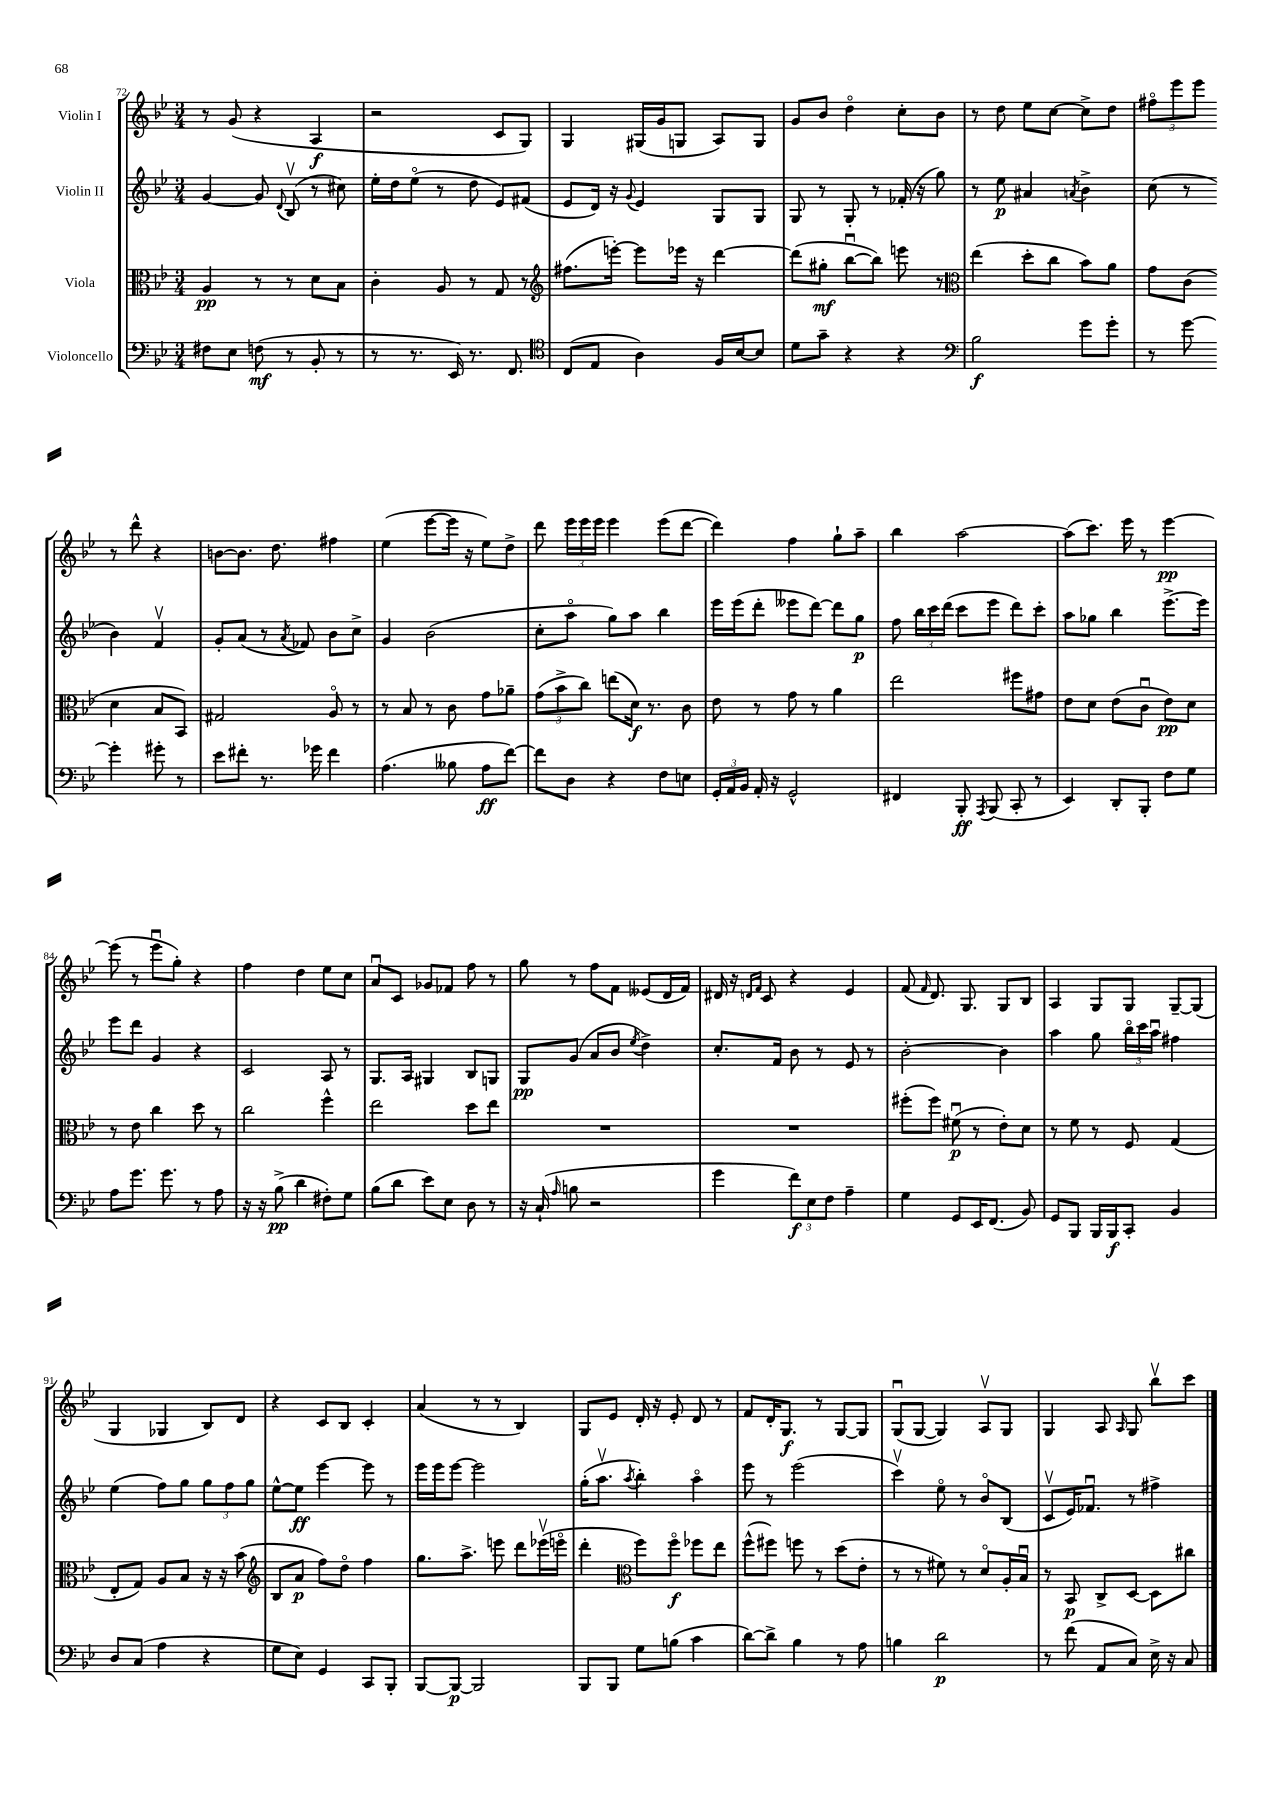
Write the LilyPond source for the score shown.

<<
\new StaffGroup <<
\new Staff = "s0" \with { instrumentName = "Violin I" } {
    \clef treble \key bes \major \numericTimeSignature \time 3/4
    \autoBeamOff r8 g'8( r4 a4\f |
    r2 c'8[ g8]) |
    g4 gis16[( g'16 g8] a8[) g8] |
    g'8[ bes'8] d''4\flageolet c''8[-. bes'8] |
    r8 d''8 ees''8[ c''8]~ c''8[-> d''8] |
    \tuplet 3/2 { fis''8[\flageolet ees'''8 ees'''8] } r8 d'''8-^ r4 |
    b'8[~ b'8.] d''8. fis''4 |
    ees''4( ees'''8[~ ees'''16] r16 ees''8[) d''8]-> |
    d'''8 \tuplet 3/2 { ees'''16[ ees'''16 ees'''16] } ees'''4 ees'''8[( d'''8]~ |
    d'''4) f''4 g''8[-! a''8]-- |
    bes''4 a''2~ |
    a''8[( c'''8.]) ees'''16 r8 ees'''4~\pp |
    ees'''8( r8 ees'''8[\downbow g''8]-.) r4 |
    f''4 d''4 ees''8[ c''8] |
    a'8[\downbow c'8] ges'8[ fes'8] f''8 r8 |
    g''8 r8 f''8[ f'8] eeses'8[( d'16 f'16]) |
    dis'16 r16 \grace { d'16[ f'16] } c'8 r4 ees'4 |
    f'8( \grace { f'16 } d'8.) g8. g8[ bes8] |
    a4 g8[ g8] g8[~-- g8]( |
    g4 ges4 bes8[) d'8] |
    r4 c'8[ bes8] c'4-. |
    a'4( r8 r8 bes4) |
    g8[ ees'8] d'16-. r16 ees'8-. d'8 r8 |
    f'8[ d'16-. g8.]\f r8 g8[~ g8] |
    g8[\downbow( g8]~ g4) a8[\upbow g8] |
    g4 a8 \grace { a16 } g8 bes''8[\upbow c'''8] \bar "|." |
}
\new Staff = "s1" \with { instrumentName = "Violin II" } {
    \clef treble \key bes \major \numericTimeSignature \time 3/4
    \autoBeamOff g'4~ g'8 \appoggiatura { d'8 } bes8\upbow( r8 cis''8) |
    ees''16[-. d''16 ees''8]\flageolet( r8 d''8 ees'8[) fis'8]( |
    ees'8[ d'16]) r16 \appoggiatura { g'8 } ees'4 g8[ g8] |
    g8 r8 g8-. r8 fes'16-.( r16 g''8) |
    r8 ees''8\p ais'4 \acciaccatura { a'8 } bes'4-> |
    c''8( r8 bes'4) f'4\upbow |
    g'8[-. a'8]( r8 \acciaccatura { a'8 } fes'8) bes'8[ c''8]-> |
    g'4 bes'2( |
    c''8[-. a''8]\flageolet g''8[) a''8] bes''4 |
    ees'''16[ ees'''16( d'''8]-. eeses'''8[ d'''8]~) d'''8[ g''8]\p |
    f''8 \tuplet 3/2 { bes''16[ c'''16 d'''16]( } c'''8[ ees'''8] d'''8[) c'''8]-. |
    a''8[ ges''8] bes''4 ees'''8.[~-> ees'''16] |
    ees'''8[ d'''8] g'4 r4 |
    c'2 a8 r8 |
    g8.[ a16] gis4 bes8[ g8] |
    g8[\pp g'8]( a'8[ bes'8] \acciaccatura { ees''8 } d''4->) |
    c''8.[-. f'16] bes'8 r8 ees'8 r8 |
    bes'2~-. bes'4 |
    a''4 g''8 \tuplet 3/2 { bes''16[\flageolet c'''16 a''16]\downbow } fis''4 |
    ees''4( f''8[) g''8] \tuplet 3/2 { g''8[ f''8 g''8] } |
    ees''8[~-^ ees''8]\ff ees'''4~ ees'''8 r8 |
    ees'''16[ ees'''16 ees'''8]~ ees'''2 |
    g''16[-.( a''8.]\upbow \acciaccatura { a''8 } bes''4-.) a''4\flageolet |
    ees'''8 r8 ees'''2( |
    c'''4\upbow) ees''8\flageolet r8 bes'8[\flageolet bes8]( |
    c'8[\upbow ees'16) fes'8.]\downbow r8 fis''4-> \bar "|." |
}
\new Staff = "s2" \with { instrumentName = "Viola" } {
    \clef alto \key bes \major \numericTimeSignature \time 3/4
    \autoBeamOff a4\pp r8 r8 d'8[ bes8] |
    c'4-. a8 r8 g8 r8 |
    \clef treble fis''8.[( e'''16]~-.) e'''8[ ees'''16] r16 d'''4~ |
    d'''8[( gis''8]-.\mf bes''8[~\downbow bes''8]) e'''8 r8 |
    \clef alto ees''4( d''8[-. c''8] bes'8[) a'8] |
    g'8[ c'8]( d'4 bes8[ bes,8]) |
    gis2 a8\flageolet r8 |
    r8 bes8 r8 c'8 g'8[ aes'8]-- |
    \tuplet 3/2 { g'8[( bes'8-> c''8]) } e''8[( d'16]\f) r8. c'8 |
    ees'8 r8 g'8 r8 a'4 |
    ees''2 fis''8[ gis'8] |
    ees'8[ d'8] ees'8[( c'8]\downbow ees'8[\pp) d'8] |
    r8 ees'8 c''4 d''8 r8 |
    c''2 f''4-^ |
    ees''2 d''8[ ees''8] |
    R2. |
    R2. |
    fis''8[-.( fis''8]) fis'8\downbow\p( r8 ees'8[-.) d'8] |
    r8 f'8 r8 f8 g4( |
    ees8[-. g8]) a8[ bes8] r16 r16 bes'8( |
    \clef treble bes8[ a'8]\p f''8[) d''8]\flageolet f''4 |
    g''8.[ a''8.]-> e'''8 d'''8[ ees'''16\upbow( e'''16]\flageolet |
    d'''4-. \clef alto f''8[) f''8]\flageolet\f fes''8[ ees''8] |
    f''8[-^( fis''8]) f''8 r8 d''8[( ees'8]-. |
    r8 r8 fis'8) r8 d'8[\flageolet a16-. bes16]\downbow |
    r8 bes,8\p c8[-> d8]~ d8[ cis''8] \bar "|." |
}
\new Staff = "s3" \with { instrumentName = "Violoncello" } {
    \clef bass \key bes \major \numericTimeSignature \time 3/4
    \autoBeamOff fis8[ ees8] f8\mf( r8 bes,8-. r8 |
    r8 r8. ees,16) r8. f,8. |
    \clef tenor c8[( ees8] a4) f16[ bes16~ bes8] |
    d'8[ g'8]-- r4 r4 |
    \clef bass bes2\f g'8[ g'8]-. |
    r8 g'8~ g'4-. gis'8-. r8 |
    ees'8[ fis'8]-. r8. ges'16 fis'4 |
    a4.( beses8 a8[\ff f'8]~) |
    f'8[ d8] r4 f8[ e8] |
    \tuplet 3/2 { g,16[-. a,16 bes,16] } a,16-. r16 g,2-^ |
    fis,4 bes,,8-.\ff \acciaccatura { a,,8 } bes,,8( c,8-. r8 |
    ees,4) d,8[-. bes,,8]-. f8[ g8] |
    a8[ g'8.] g'8. r8 a8 |
    r16 r16 bes8->\pp( d'4 fis8[-.) g8] |
    bes8[( d'8] ees'8[) ees8] d8 r8 |
    r16 c16-!( \grace { a16 } b8 r2 |
    g'4 \tuplet 3/2 { f'8[\f) ees8 f8] } a4-- |
    g4 g,8[ ees,16 f,8.]( bes,8) |
    g,8[ bes,,8] bes,,16[ bes,,16\f c,8]-. bes,4 |
    d8[ c8]( a4 r4 |
    g8[ ees8]) g,4 c,8[ bes,,8]-. |
    bes,,8[~ bes,,8]~\p bes,,2 |
    bes,,8[ bes,,8] g8[ b8]( c'4 |
    d'8[~) d'8]-> bes4 r8 a8 |
    b4 d'2\p |
    r8 f'8( a,8[ c8]) ees16-> r16 c8 \bar "|." |
}
>>
>>
\layout { \context { \Score currentBarNumber = #72 } }
